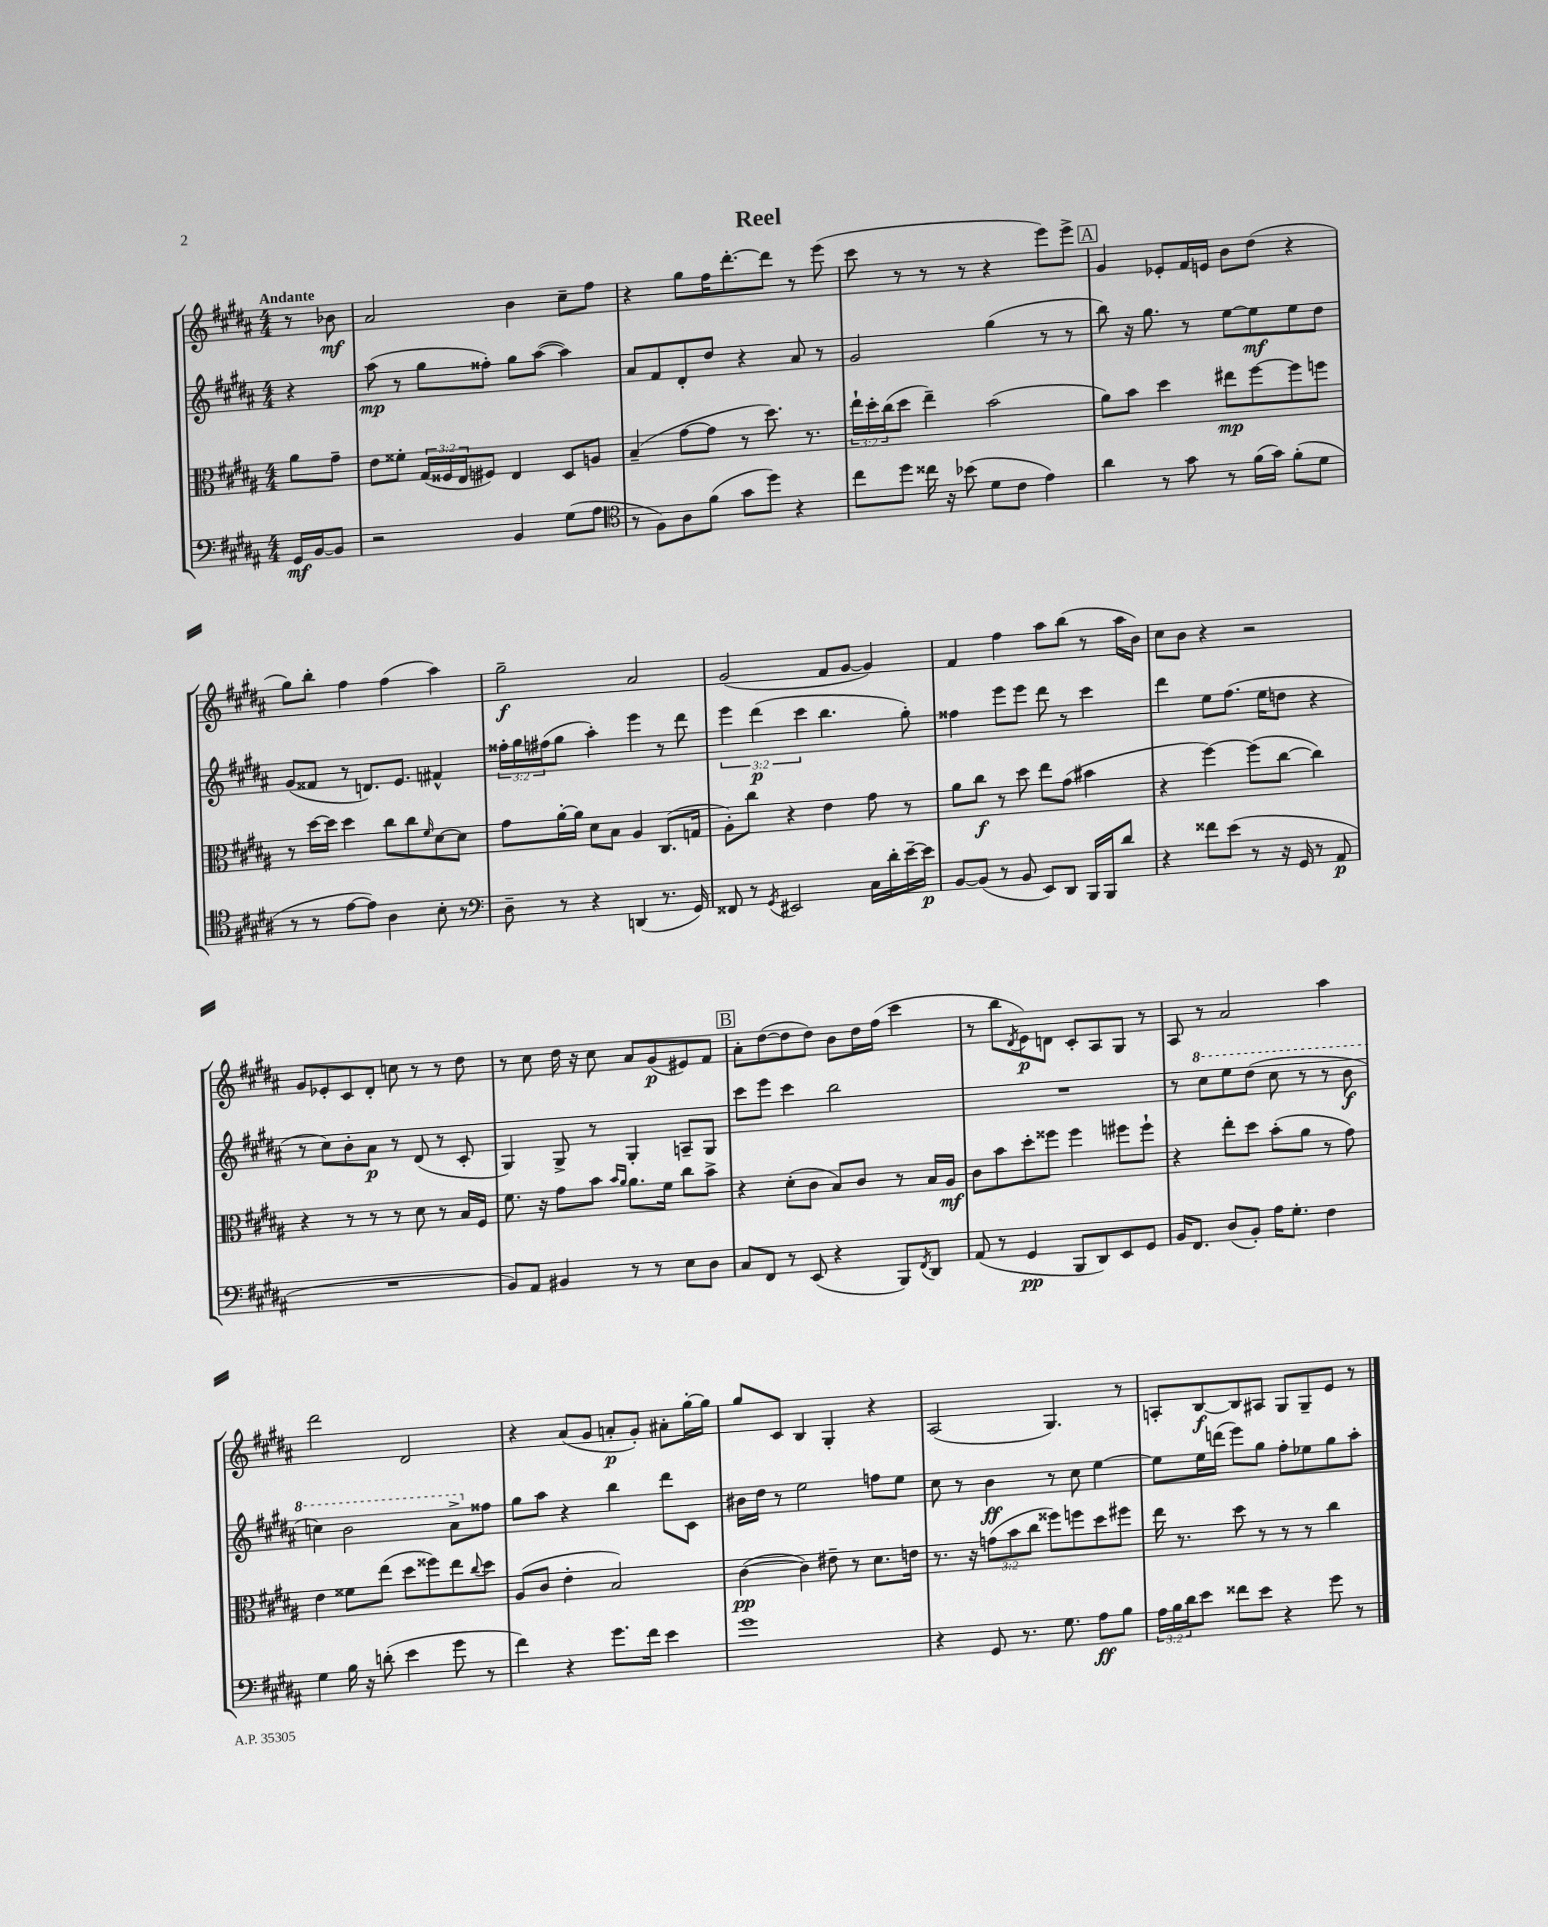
\header { title = "Reel" }
<<
\new StaffGroup <<
\new Staff = "s0" {
    \clef treble \key b \major \numericTimeSignature \time 4/4 \partial 4 \tempo "Andante"
    r8 bes'8\mf |
    ais'2 b'4 cis''8-- fis''8 |
    r4 gis''8 fis''16 dis'''8.~-. dis'''8 r8 e'''8( |
    cis'''8 r8 r8 r8 r4 e'''8) e'''8-> |
    \mark \markup { \box "A" } gis'4 ees'8-. fis'16 e'16 b'8 dis''8( r4 |
    gis''8) b''8-. fis''4 fis''4( ais''4) |
    gis''2--\f ais'2 |
    gis'2( fis'8 gis'8~ gis'4) |
    fis'4 fis''4 ais''8 b''8( r8 ais''16 b'16) |
    cis''8 b'8 r4 r2 |
    gis'8 ees'8-. cis'8 dis'8-. c''8 r8 r8 dis''8 |
    r8 cis''8 dis''16 r16 cis''8 ais'8 gis'8\p( eis'8) fis'8 |
    \mark \markup { \box "B" } ais'8-. dis''8~( dis''8 dis''8) b'8 dis''16 fis''16( cis'''4 |
    r8 b''8 \acciaccatura { dis'8 } e'8\p) d'8 cis'8-. ais8 gis8 r8 |
    ais8 r8 ais'2 ais''4 |
    dis'''2 dis'2 |
    r4 ais'8( gis'8 a'8-.\p gis'8-.) ais'8-. gis''16~-. gis''16 |
    gis''8 cis'8 b4 gis4-. r4 |
    ais2( gis4.) r8 |
    a8-. b8~\f b8 ais8 gis8 gis8-- e'8 r8 \bar "|." |
}
\new Staff = "s1" {
    \clef treble \key b \major \numericTimeSignature \time 4/4 \override Staff.TupletNumber.text = #tuplet-number::calc-fraction-text \partial 4
    r4 |
    ais''8\mp( r8 gis''8 fisis''8-.) gis''8 ais''8~( ais''4) |
    ais'8 fis'8 dis'8-. dis''8 r4 ais'8 r8 |
    gis'2 gis''4( r8 r8 |
    \mark \markup { \box "A" } b''8) r16 gis''8. r8 e''8~ e''8\mf e''8 dis''8 |
    gis'8( fisis'8 r8 d'8.) e'8. fis'4-^ |
    \tuplet 3/2 { fisis''16-. gis''16 fis''16( } gis''8 ais''4-.) e'''4 r8 dis'''8 |
    \tuplet 3/2 { e'''4 dis'''4\p( cis'''4 } b''4. gis''8-.) |
    fisis''4 e'''8 e'''8 dis'''8 r8 cis'''4 |
    dis'''4 e''8 fis''8.( e''16 d''8 r4 |
    r8 cis''8) b'8-. ais'8\p r8 dis'8( r8 cis'8-. |
    gis4) gis8-> r8 gis4-. a8-- gis8 |
    \mark \markup { \box "B" } cis'''8 e'''8 cis'''4 b''2 |
    R1 |
    r8 \ottava #1 cis'''8 e'''8 dis'''8( cis'''8 r8 r8 b''8\f |
    c'''4) b''2 ais''8-> \ottava #0 fisis''8 |
    gis''8 ais''8 r4 b''4 dis'''8 cis'8 |
    bis'16 dis''16 r8 e''2 f''8 e''8 |
    cis''8 r8 b'4\ff r8 cis''8 e''4~ |
    e''8 e''16 d'''16( e'''8) gis''8 fis''8-. ees''8 gis''8 ais''8-. \bar "|." |
}
\new Staff = "s2" {
    \clef alto \key b \major \numericTimeSignature \time 4/4 \override Staff.TupletNumber.text = #tuplet-number::calc-fraction-text \partial 4
    ais'8 gis'8-- |
    e'8 fisis'8-. \tuplet 3/2 { gis16( fisis16 e16 } fis8) e4 dis8 a8 |
    b4--( gis'8~ gis'8 r8 dis''8.) r8. |
    \tuplet 3/2 { e''16-! dis''16-. cis''16( } dis''8 e''4--) b'2( |
    \mark \markup { \box "A" } ais'8) b'8 dis''4 eis''8\mp fis''8~ fis''8 f''8 |
    r8 dis''16~ dis''16 dis''4 cis''8 cis''8 \grace { fis'16 } dis'8~ dis'8 |
    gis'8 ais'16~-. ais'16 dis'8 b8 ais4 cis8.( g16 |
    ais8-.) cis''8 r4 e'4 gis'8 r8 |
    ais'8 cis''8\f r8 dis''8 e''8 gis'8( bis'4 |
    r4 fis''4~) fis''8( cis''8~ cis''4) |
    r4 r8 r8 r8 dis'8 r8 b16 fis16 |
    fis'8. r16 gis'8 b'8 \grace { b'16 ais'16 } ais'8. fis'16 cis''8 b'8-> |
    \mark \markup { \box "B" } r4 dis'8-.( cis'8 b8) cis'8 r8 b16 ais16\mf |
    cis'8 b'8 dis''8-. fisis''8 fisis''4 fis''8 fis''8-! |
    r4 e''8-. dis''8 b'8-.( ais'8 r8 gis'8) |
    e'4 fisis'8 e''8( dis''8 fisis''8) e''8 \appoggiatura { cis''8 } dis''8 |
    ais8( cis'8 e'4-. b2) |
    cis'4~\pp( cis'4) eis'8-- r8 dis'8. e'16 |
    r8. r16 \tuplet 3/2 { g'8( b'8 cis''8 } fisis''8) f''8 dis''8 fis''8 |
    e''16 r8. dis''8 r8 r8 r8 cis''4 \bar "|." |
}
\new Staff = "s3" {
    \clef bass \key b \major \numericTimeSignature \time 4/4 \override Staff.TupletNumber.text = #tuplet-number::calc-fraction-text \partial 4
    gis,16\mf b,16~ b,8 |
    r2 b,4 gis8( ais8 |
    \clef tenor r8 fis8) ais8 fis'8( gis'8 dis''8) r4 |
    cis''8 dis''8 cisis''16 r16 bes'8( dis'8 cis'8 e'4) |
    \mark \markup { \box "A" } ais'4 r8 gis'8 r8 fis'16( gis'16) fis'8-.( dis'8 |
    r8 r8 e'8~ e'8) ais4 b8-. r8 |
    \clef bass dis8-- r8 r4 d,4( r8. gis,16) |
    fisis,8 r8 \acciaccatura { gis,8 } eis,2 cis16 dis'16-. e'16~-- e'16\p |
    b,8~ b,8( r8 b,8 e,8) dis,8 b,,16 b,,16 dis'8 |
    r4 fisis'8 e'8( r8 r16 gis,16 r8 ais,8\p |
    R1 |
    b,8) ais,8 bis,4 r8 r8 e8 dis8 |
    \mark \markup { \box "B" } cis8 fis,8 r8 e,8( r4 b,,8) \acciaccatura { fis,8 } dis,8 |
    ais,8( r8 gis,4\pp b,,8 dis,8) e,8 gis,8 |
    b,16 fis,8. dis8( b,8-.) ais16 gis8.-. fis4 |
    gis4 b16 r16 d'8-.( e'4 gis'8 r8 |
    fis'4) r4 gis'8. fis'16 e'4 |
    gis'1 |
    r4 gis,8 r8. gis8. ais8\ff b8 |
    \tuplet 3/2 { ais16 b16 dis'16 } e'8 fisis'8 e'8 r4 gis'8 r8 \bar "|." |
}
>>
>>
\layout { \context { \Score \remove "Bar_number_engraver" } }
